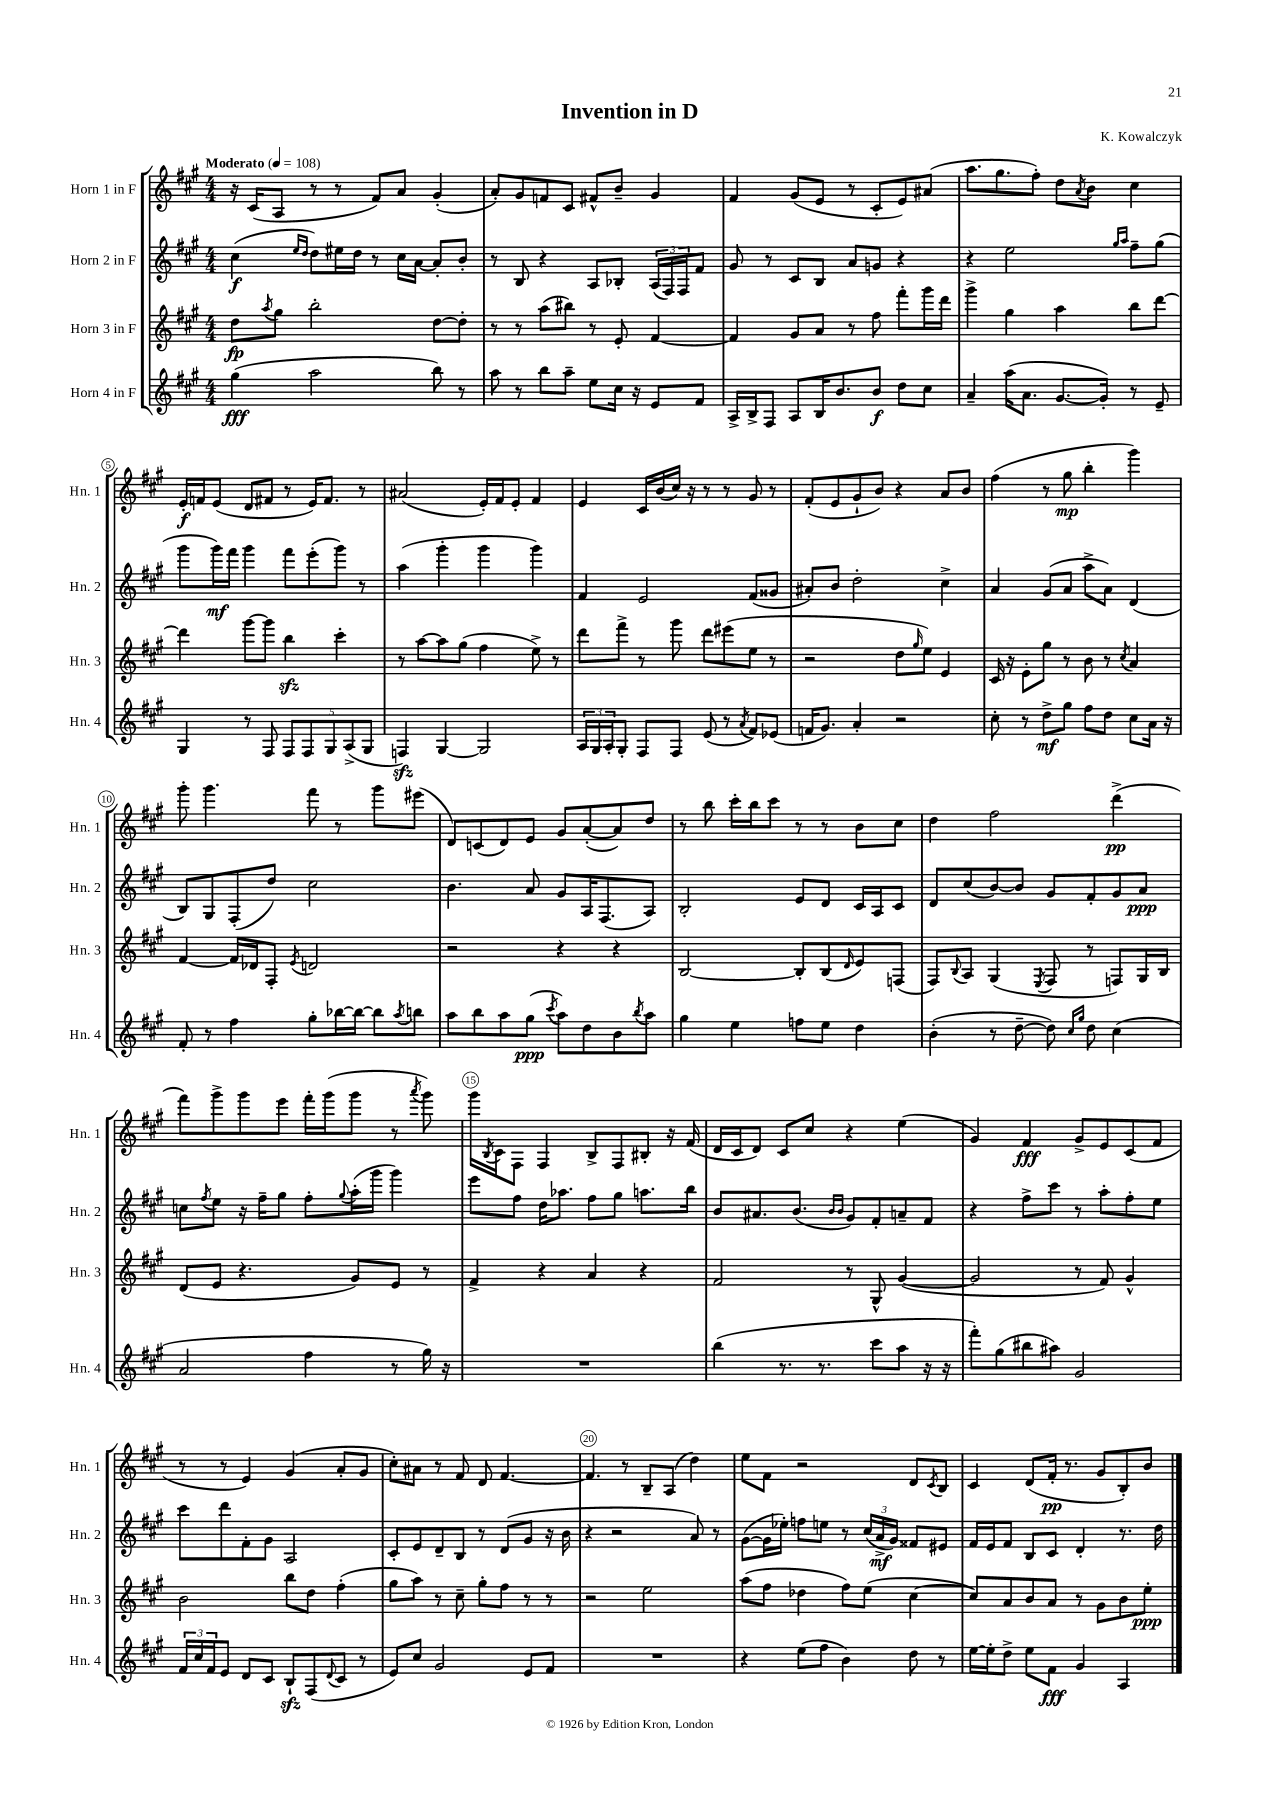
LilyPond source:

\header { title = "Invention in D" composer = "K. Kowalczyk" }
<<
\new StaffGroup <<
\new Staff = "s0" \with { instrumentName = "Horn 1 in F" shortInstrumentName = "Hn. 1" } {
    \clef treble \key a \major \numericTimeSignature \time 4/4 \tempo "Moderato" 4 = 108
    r16 cis'16( a8 r8 r8 fis'8) a'8 gis'4-.( |
    a'8-.) gis'8 f'8 cis'8 fis'8-^ b'8-- gis'4 |
    fis'4 gis'8( e'8 r8 cis'8-. e'8) ais'8( |
    a''8. gis''8. fis''8-.) d''8 \acciaccatura { a'8 } b'8 cis''4 |
    e'16-.\f f'16 e'8( d'8 fis'8 r8 e'16) fis'8. r8 |
    ais'2( e'16-.) fis'16 e'8-. fis'4 |
    e'4 cis'16 b'16( cis''16) r16 r8 r8 gis'8 r8 |
    fis'8-.( e'8 gis'8-! b'8) r4 a'8 b'8 |
    fis''4( r8 gis''8\mp b''4-. gis'''4) |
    gis'''8-. gis'''4. fis'''8 r8 gis'''8 eis'''8( |
    d'8) c'8( d'8) e'8 gis'8 a'8~-.( a'8) d''8 |
    r8 b''8 cis'''16-. b''16 cis'''8 r8 r8 b'8 cis''8 |
    d''4 fis''2 d'''4->\pp( |
    fis'''8) gis'''8-> gis'''8 e'''8 fis'''16-. gis'''16( gis'''8 r8 \acciaccatura { a'''8 } gis'''8) |
    gis'''16 \acciaccatura { b8 } cis'16 fis8 fis4 b8-> fis8 bis8-. r16 fis'16( |
    d'16 cis'16 d'8) cis'8 cis''8 r4 e''4( |
    gis'4) fis'4\fff gis'8-> e'8 cis'8( fis'8 |
    r8 r8 e'4) gis'4( a'8-. gis'8 |
    cis''8-.) ais'8 r8 fis'8 d'8 fis'4.~ |
    fis'4. r8 b8-- a8( d''4) |
    e''8 fis'8 r2 d'8 \acciaccatura { cis'8 } b8 |
    cis'4 d'8( fis'16-.\pp r8. gis'8 b8-.) b'8 \bar "|." |
}
\new Staff = "s1" \with { instrumentName = "Horn 2 in F" shortInstrumentName = "Hn. 2" } {
    \clef treble \key a \major \numericTimeSignature \time 4/4
    cis''4\f( \grace { e''16 d''16 } d''8) eis''16 d''16 r8 cis''16 a'16~ a'8-. b'8-. |
    r8 b8 r4 a8 bes8-. \tuplet 3/2 { a16( fis16) fis16 } fis'8 |
    gis'8 r8 cis'8 b8 a'8 g'8 r4 |
    r4 e''2 \grace { gis''16 a''16 } fis''8-- gis''8( |
    gis'''8 gis'''16\mf) fis'''16 gis'''4 fis'''8 e'''8-.( gis'''8) r8 |
    a''4( gis'''4-. gis'''4 gis'''4) |
    fis'4 e'2 fis'8( gisis'8 |
    ais'8-.) b'8 d''2-. cis''4-> |
    a'4 gis'8( a'8 a''8-> a'8) d'4( |
    b8) gis8 fis8-.( d''8) cis''2 |
    b'4. a'8 gis'8 a16 fis8.( a8) |
    b2-. e'8 d'8 cis'16 a16 cis'8 |
    d'8 cis''8( b'8~) b'8 gis'8 fis'8-. gis'8 a'8\ppp |
    c''8 \acciaccatura { fis''8 } e''8 r16 fis''16-- gis''8 fis''8-. \appoggiatura { gis''8 } a''16-.( gis'''16 gis'''4) |
    e'''8 fis''8 d''16 aes''8. fis''8 gis''8 a''8. b''16 |
    b'8 ais'8. b'8.( \grace { b'16 b'16 } gis'8) fis'8-. a'8-- fis'8 |
    r4 fis''8-> cis'''8 r8 a''8-. fis''8-. e''8 |
    cis'''8 d'''8 fis'8-. gis'8 a2 |
    cis'8-. e'8 d'8-- b8 r8 d'8( gis'8 r16 b'16 |
    r4 r2 a'8) r8 |
    gis'8~( gis'16 ees''16-.) f''8 e''8 r8 \tuplet 3/2 { cis''16( a'16->\mf gis'16) } fisis'8 eis'8 |
    fis'16 e'16 fis'8 b8 cis'8 d'4-. r8. d''16 \bar "|." |
}
\new Staff = "s2" \with { instrumentName = "Horn 3 in F" shortInstrumentName = "Hn. 3" } {
    \clef treble \key a \major \numericTimeSignature \time 4/4
    d''8\fp \acciaccatura { a''8 } gis''8 b''2-. d''8~ d''8-. |
    r8 r8 a''8( bis''8) r8 e'8-. fis'4~ |
    fis'4 gis'8 a'8 r8 fis''8 fis'''8-. gis'''16 d'''16 |
    gis'''4-> gis''4 a''4 b''8 d'''8~ |
    d'''4 gis'''8~ gis'''8 b''4\sfz cis'''4-. |
    r8 a''8~ a''8 gis''8( fis''4 e''8->) r8 |
    d'''8 fis'''8-> r8 gis'''8 d'''8 eis'''8( e''8 r8 |
    r2 d''8 \grace { gis''16 } e''8) e'4 |
    cis'16 r16 e'8-. gis''8 r8 b'8 r8 \acciaccatura { cis''8 } a'4 |
    fis'4~ fis'16 des'16 fis8-. \acciaccatura { e'8 } d'2 |
    r2 r4 r4 |
    b2~ b8-. b8( \grace { d'16 } e'8) f8( |
    fis8) \appoggiatura { b8 } a8 gis4( \acciaccatura { e8 } fis8 r8 f8) gis16 b16 |
    d'8( e'8 r4. gis'8) e'8 r8 |
    fis'4-> r4 a'4 r4 |
    fis'2 r8 gis8-^ gis'4~( |
    gis'2 r8 fis'8) gis'4-^ |
    b'2 b''8 d''8 fis''4-.( |
    gis''8 a''8) r8 cis''8-- gis''8-. fis''8 r8 r8 |
    r2 e''2 |
    a''8( fis''8 des''4 fis''8) e''8( cis''4~ |
    cis''8) a'8 b'8 a'8 r8 gis'8 b'8 e''8-.\ppp \bar "|." |
}
\new Staff = "s3" \with { instrumentName = "Horn 4 in F" shortInstrumentName = "Hn. 4" } {
    \clef treble \key a \major \numericTimeSignature \time 4/4
    gis''4\fff( a''2 b''8) r8 |
    a''8 r8 b''8 a''8-- e''8 cis''16 r16 e'8 fis'8 |
    a16-> b16-> fis8 a8 b16 b'8. b'8\f d''8 cis''8 |
    a'4-- a''16( a'8. gis'8.~ gis'16-.) r8 e'8-- |
    gis4 r8 fis8 \tuplet 5/4 { fis8 fis8 gis8 a8->( gis8 } |
    f4\sfz) gis4~ gis2 |
    \tuplet 3/2 { a16 gis16 a16-. } gis8-. fis8 fis8 e'8( r8 \acciaccatura { a'8 } fis'8) ees'8( |
    f'16 gis'8.) a'4-. r2 |
    cis''8-. r8 d''8->\mf gis''8 fis''8 d''8 cis''8 a'16 r16 |
    fis'8-. r8 fis''4 gis''8-. bes''16~ bes''16~ bes''8 \acciaccatura { a''8 } b''8 |
    a''8 b''8 a''8 gis''8\ppp( \acciaccatura { cis'''8 } a''8) d''8 b'8 \acciaccatura { b''8 } a''8 |
    gis''4 e''4 f''8 e''8 d''4 |
    b'4-.( r8 d''8~-- d''8) \grace { cis''16 gis''16 } d''8 cis''4( |
    a'2 fis''4 r8 gis''16) r16 |
    R1 |
    b''4( r8. r8. cis'''8 a''8 r16 r16 |
    fis'''8-.) gis''8( bis''8 ais''8) gis'2 |
    \tuplet 3/2 { fis'16 cis''16 fis'16 } e'8 d'8 cis'8 b8-!\sfz fis8( \appoggiatura { d'8 } cis'8 r8 |
    e'8) cis''8 gis'2 e'8 fis'8 |
    R1 |
    r4 e''8( fis''8 b'4) d''8 r8 |
    e''16~ e''16-. d''8-> e''8 fis'8\fff gis'4 a4 \bar "|." |
}
>>
>>
\layout { \context { \Score \override BarNumber.break-visibility = ##(#f #t #t) barNumberVisibility = #(every-nth-bar-number-visible 5) \override BarNumber.stencil = #(make-stencil-circler 0.1 0.3 ly:text-interface::print) } }
